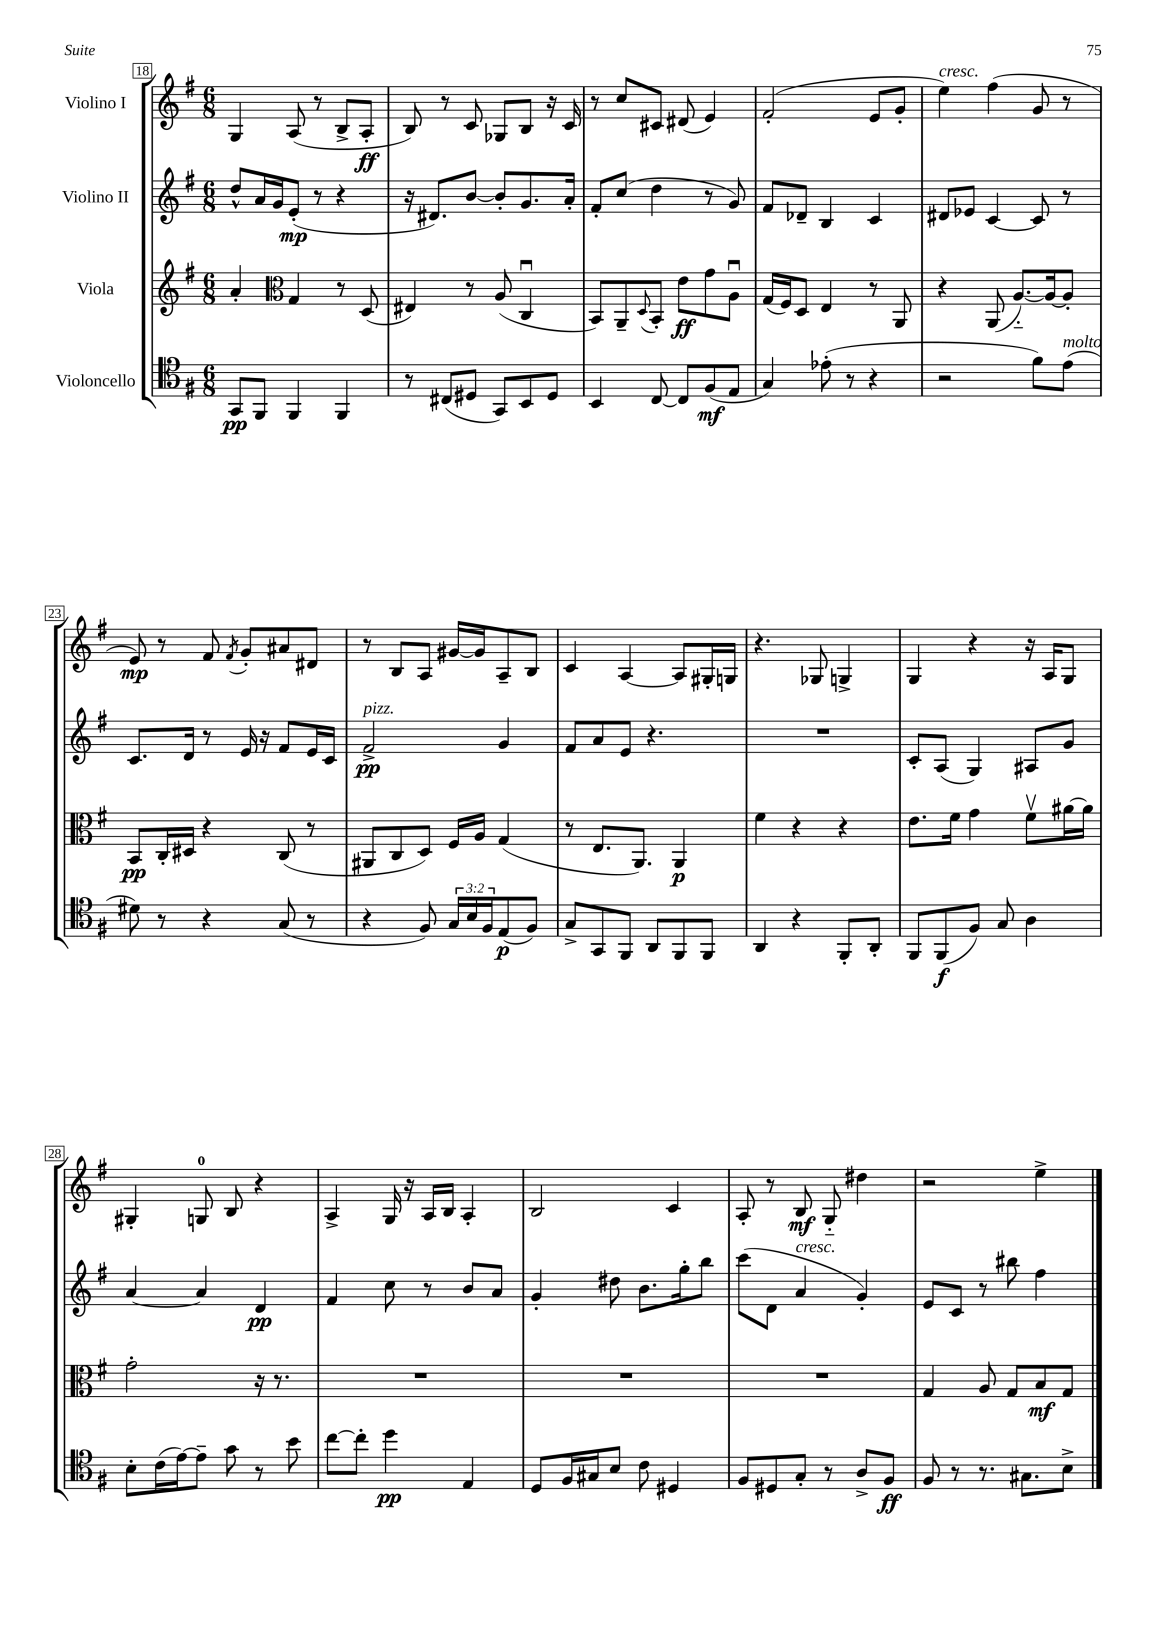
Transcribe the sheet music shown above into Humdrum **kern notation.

**kern	**kern	**kern	**kern
*staff4	*staff3	*staff2	*staff1
*clefC4	*clefG2	*clefG2	*clefG2
*k[f#]	*k[f#]	*k[f#]	*k[f#]
*M6/8	*M6/8	*M6/8	*M6/8
8GG	4a'	8dd^^	4G
8FF#	.	16a	.
.	.	16g	.
*	*clefC3	*	*
4FF#	4G	(8e'	(8A
.	.	8r	8r
4FF#	8r	4r	8B^
.	(8D	.	8A'
=	=	=	=
8r	4E#)	16r	8B)
.	.	8.d#)	.
(8C#	.	.	8r
8D#	8r	[8b	8c
8GG)	(8A	8b']	8G-
8BB	4Cu	8.g	8B
8D#	.	.	16r
.	.	16a'	16c
=	=	=	=
4BB	8BB)	8f#'	8r
.	8AA~	(8cc	8cc
.	8qqD	.	.
[8C	8BB'	4dd	8c#
8C]	8e	.	(8d#
(8F#	8g	8r	4e)
8E	8Au	8g)	.
=	=	=	=
4G)	(16G	8f#	(2f#'
.	16F#)	.	.
.	8D	8d-~	.
(8e-'	4E	4B	.
8r	.	.	.
4r	8r	4c	8e
.	8AA	.	8g'
=	=	=	=
2r	4r	8d#	4ee)
.	.	8e-	.
.	(8AA	[4c	(4ff#
.	[8.A'~)	.	.
8f#)	.	8c]	8g
.	16A_	.	.
(8e	8A']	8r	8r
=	=	=	=
8d#)	8BB	8.c	8e)
8r	16C'	.	8r
.	16D#	16d	.
4r	4r	8r	8f#
.	.	.	8qf#
.	.	16e	8g'
.	.	16r	.
(8G	(8C	8f#	8a#
8r	8r	16e	8d#
.	.	16c	.
=	=	=	=
4r	8AA#	2f#^	8r
.	8C	.	8B
8F#)	8D)	.	8A
24G	16F#	.	[16g#
24B	.	.	.
.	16A	.	16g#]
24F#	.	.	.
(8E	(4G	4g	8A~
8F#)	.	.	8B
=	=	=	=
8G^	8r	8f#	4c
8GG	8.E	8a	.
8FF#	.	8e	[4A
.	8.AA)	.	.
8AA	.	4.r	.
8FF#	4AA	.	8A]
8FF#	.	.	16G#'
.	.	.	16G
=	=	=	=
4AA	4f#	2.r	4.r
4r	4r	.	.
.	.	.	8G-
8FF#'	4r	.	4G^
8AA'	.	.	.
=	=	=	=
8FF#	8.e	8c'	4G
(8FF#	.	(8A	.
.	16f#	.	.
8F#)	4g	4G)	4r
8G	.	.	.
4A	8f#v	8A#	16r
.	.	.	16A
.	[16a#	8g	8G
.	16a#]	.	.
=	=	=	=
8B'	2g'	[4a	4G#'
(16c	.	.	.
[16e)	.	.	.
8e~]	.	4a]	8G
8g	.	.	8B
8r	16r	4d	4r
.	8.r	.	.
8b	.	.	.
=	=	=	=
[8cc	2.r	4f#	4A^
8cc']	.	.	.
4dd	.	8cc	16G
.	.	.	16r
.	.	8r	16A
.	.	.	16B
4E	.	8b	4A'
.	.	8a	.
=	=	=	=
8D	2.r	4g'	2B
16F#	.	.	.
16G#	.	.	.
8B	.	8dd#	.
8c	.	8.b	.
4D#	.	.	4c
.	.	16gg'	.
.	.	8bb	.
=	=	=	=
8F#	2.r	(8ccc	8A'
8D#	.	8d	8r
8G'	.	4a	8B
8r	.	.	8G'~
8A^	.	4g')	4dd#
8F#	.	.	.
=	=	=	=
8F#	4G	8e	2r
8r	.	8c	.
8.r	8A	8r	.
.	8G	8bb#	.
8.G#	.	.	.
.	8B	4ff#	4ee^
8B^	8G	.	.
==	==	==	==
*-	*-	*-	*-
